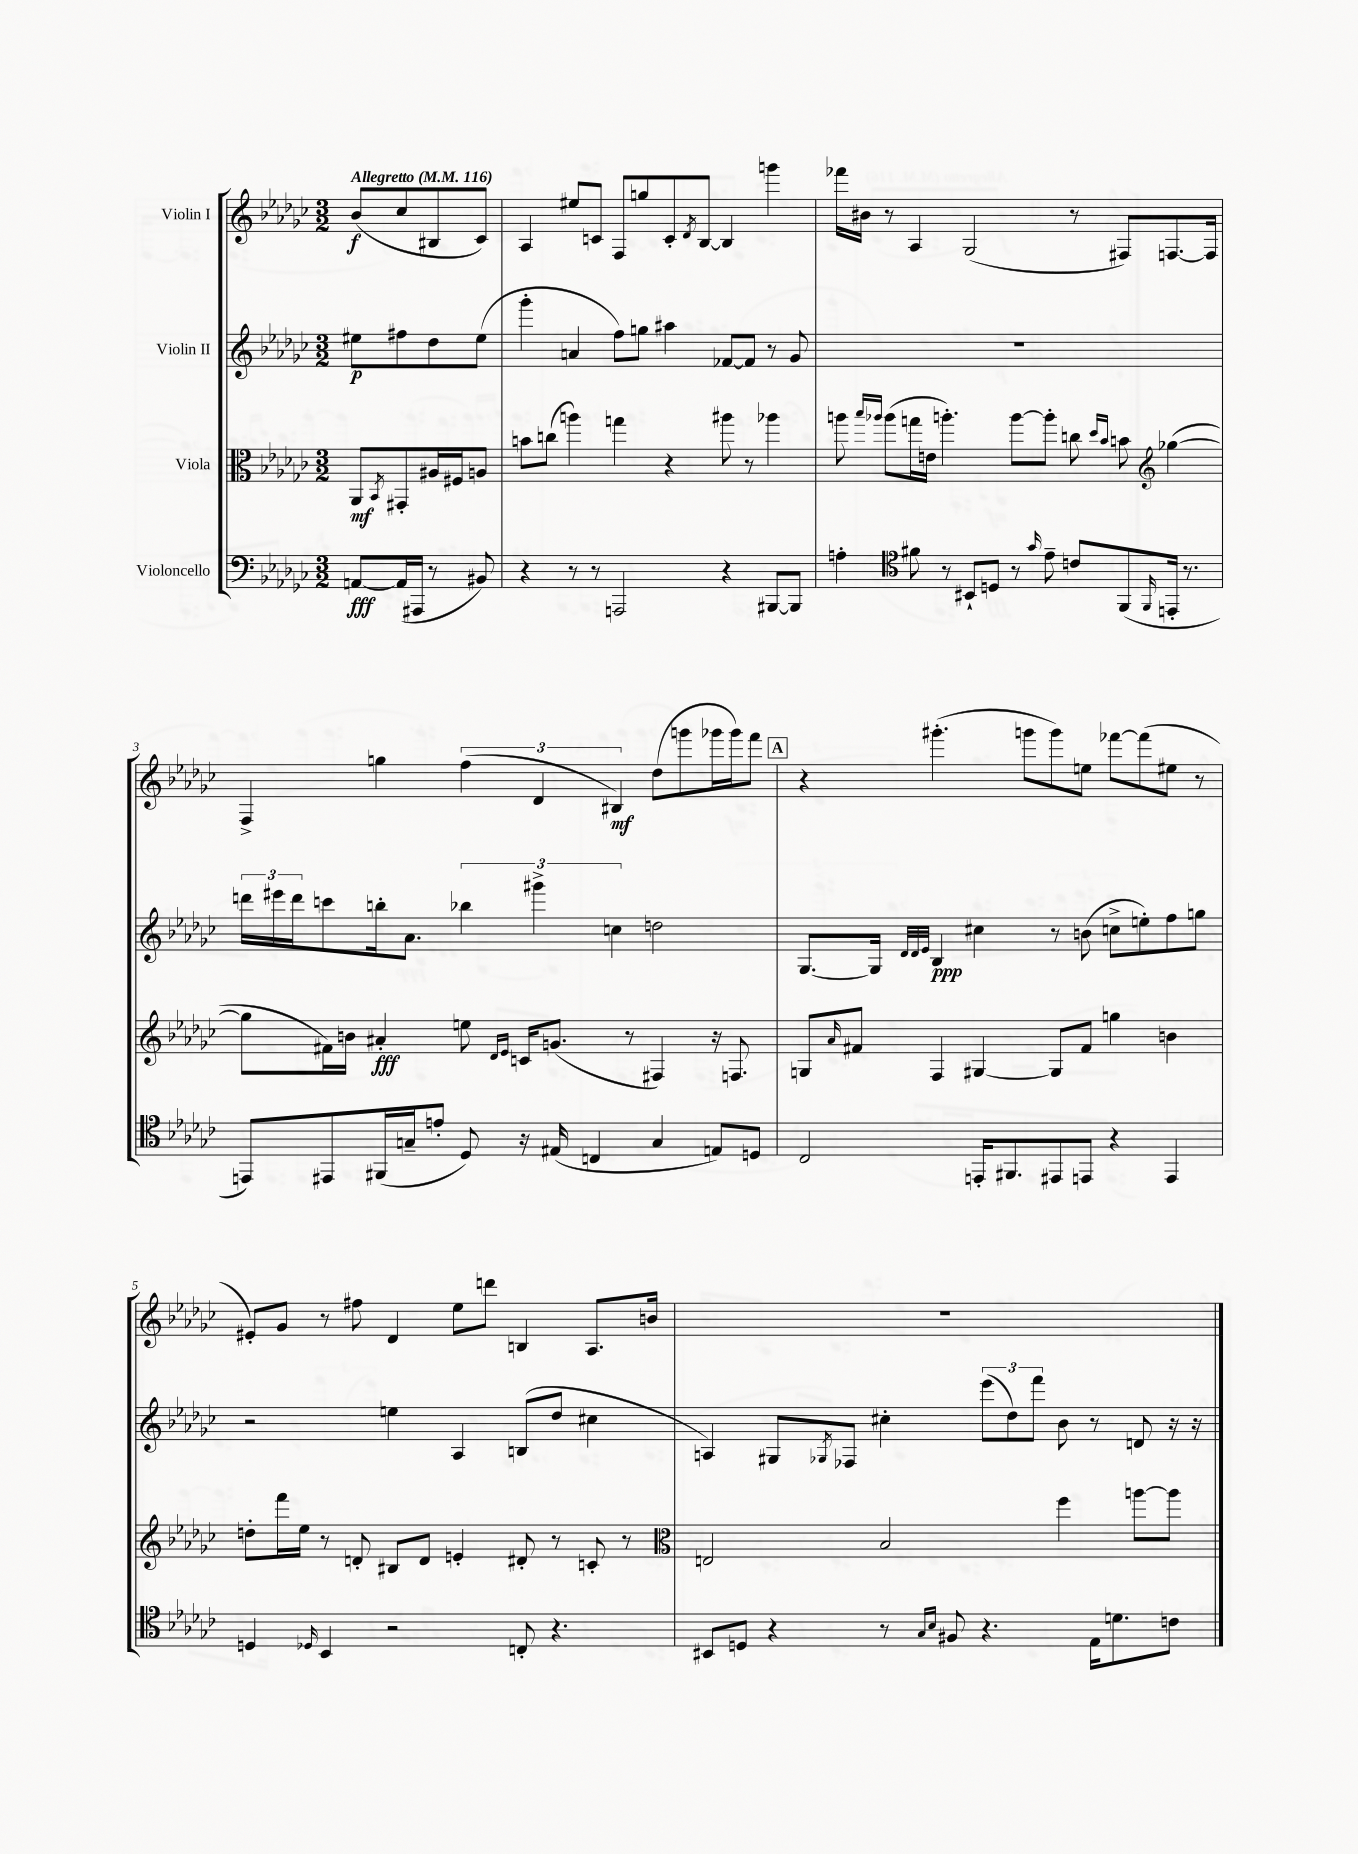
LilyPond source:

<<
\new StaffGroup <<
\new Staff = "s0" \with { instrumentName = "Violin I" } {
    \clef treble \key ges \major \numericTimeSignature \time 3/2 \partial 2 \tempo "Allegretto" 4 = 116
    bes'8\f( ces''8 bis8 ces'8) |
    aes4 eis''8 c'8 f8 g''8 c'8-. \acciaccatura { des'8 } bes8~ bes4 g'''4 |
    fes'''16 bis'16 r8 aes4 ges2( r8 fis8) f8.~ f16 |
    f4-> g''4 \tuplet 3/2 { f''4( des'4 bis4\mf) } des''8( g'''8 ges'''16 ges'''16) f'''8 |
    \mark \markup { \box "A" } r4 gis'''4.-.( g'''8 g'''8) e''8 fes'''8~ fes'''8( eis''8 r8 |
    eis'8-.) ges'8 r8 fis''8 des'4 ees''8 d'''8 b4 aes8. b'16 |
    R1. \bar "|." |
}
\new Staff = "s1" \with { instrumentName = "Violin II" } {
    \clef treble \key ges \major \numericTimeSignature \time 3/2 \partial 2
    eis''8\p fis''8 des''8 eis''8( |
    ges'''4-. a'4 f''8) g''8 ais''4 fes'8~ fes'8 r8 ges'8 |
    R1. |
    \tuplet 3/2 { d'''16 eis'''16 d'''16 } c'''8 b''16-. aes'8. \tuplet 3/2 { bes''4 gis'''4-> c''4 } d''2 |
    \mark \markup { \box "A" } ges8.~ ges16 \grace { des'32 des'32 ees'32 } bes4\ppp cis''4 r8 b'8( c''8-> e''8-.) f''8 g''8 |
    r2 e''4 aes4 b8( des''8 cis''4 |
    a4) gis8 \acciaccatura { ges8 } fes8 cis''4-. \tuplet 3/2 { ees'''8( des''8) f'''8 } bes'8 r8 d'8 r16 r16 \bar "|." |
}
\new Staff = "s2" \with { instrumentName = "Viola" } {
    \clef alto \key ges \major \numericTimeSignature \time 3/2 \partial 2
    aes,8\mf \acciaccatura { bes,8 } gis,8-. ais16 fis16 a8 |
    b'8 c''8( a''4) g''4 r4 ais''8 r8 aes''4 |
    a''8 \grace { bes''16 aes''16 } aes''8( g''16 e'16 a''4.-.) a''8~ a''8-. c''8 \grace { des''16 bes'16 } b'8 \clef treble ges''4~( |
    ges''8 fis'16) b'16 ais'4-.\fff e''8 \grace { des'16 ees'16 } c'16 g'8.( r8 fis4) r16 f8. |
    \mark \markup { \box "A" } g8 \grace { aes'16 } fis'8 f4 gis4~ gis8 fis'8 g''4 b'4 |
    d''8-. f'''16 ees''16 r8 d'8-. bis8 d'8 e'4-. dis'8-. r8 c'8-. r8 |
    \clef alto e2 bes2 f''4 a''8~ a''8 \bar "|." |
}
\new Staff = "s3" \with { instrumentName = "Violoncello" } {
    \clef bass \key ges \major \numericTimeSignature \time 3/2 \partial 2
    a,8~\fff a,16( ais,,16 r8 bis,8) |
    r4 r8 r8 a,,2 r4 bis,,8~ bis,,8 |
    a4-. \clef tenor fis'8 r8 bis,8-! d8 r8 \grace { ges'16 } ees'8-- c'8 f,8( \grace { f,16 } e,16-. r8. |
    e,8) eis,8 fis,16( g16-- e'8-. des8) r16 eis16( c4 g4 e8) d8 |
    \mark \markup { \box "A" } ces2 e,16-. fis,8. eis,8 e,8 r4 e,4 |
    d4 \grace { des16 } bes,4 r2 c8-. r4. |
    bis,8 d8 r4 r8 \grace { ges16 bes16 } fis8 r4. ees16 d'8. c'8 \bar "|." |
}
>>
>>
